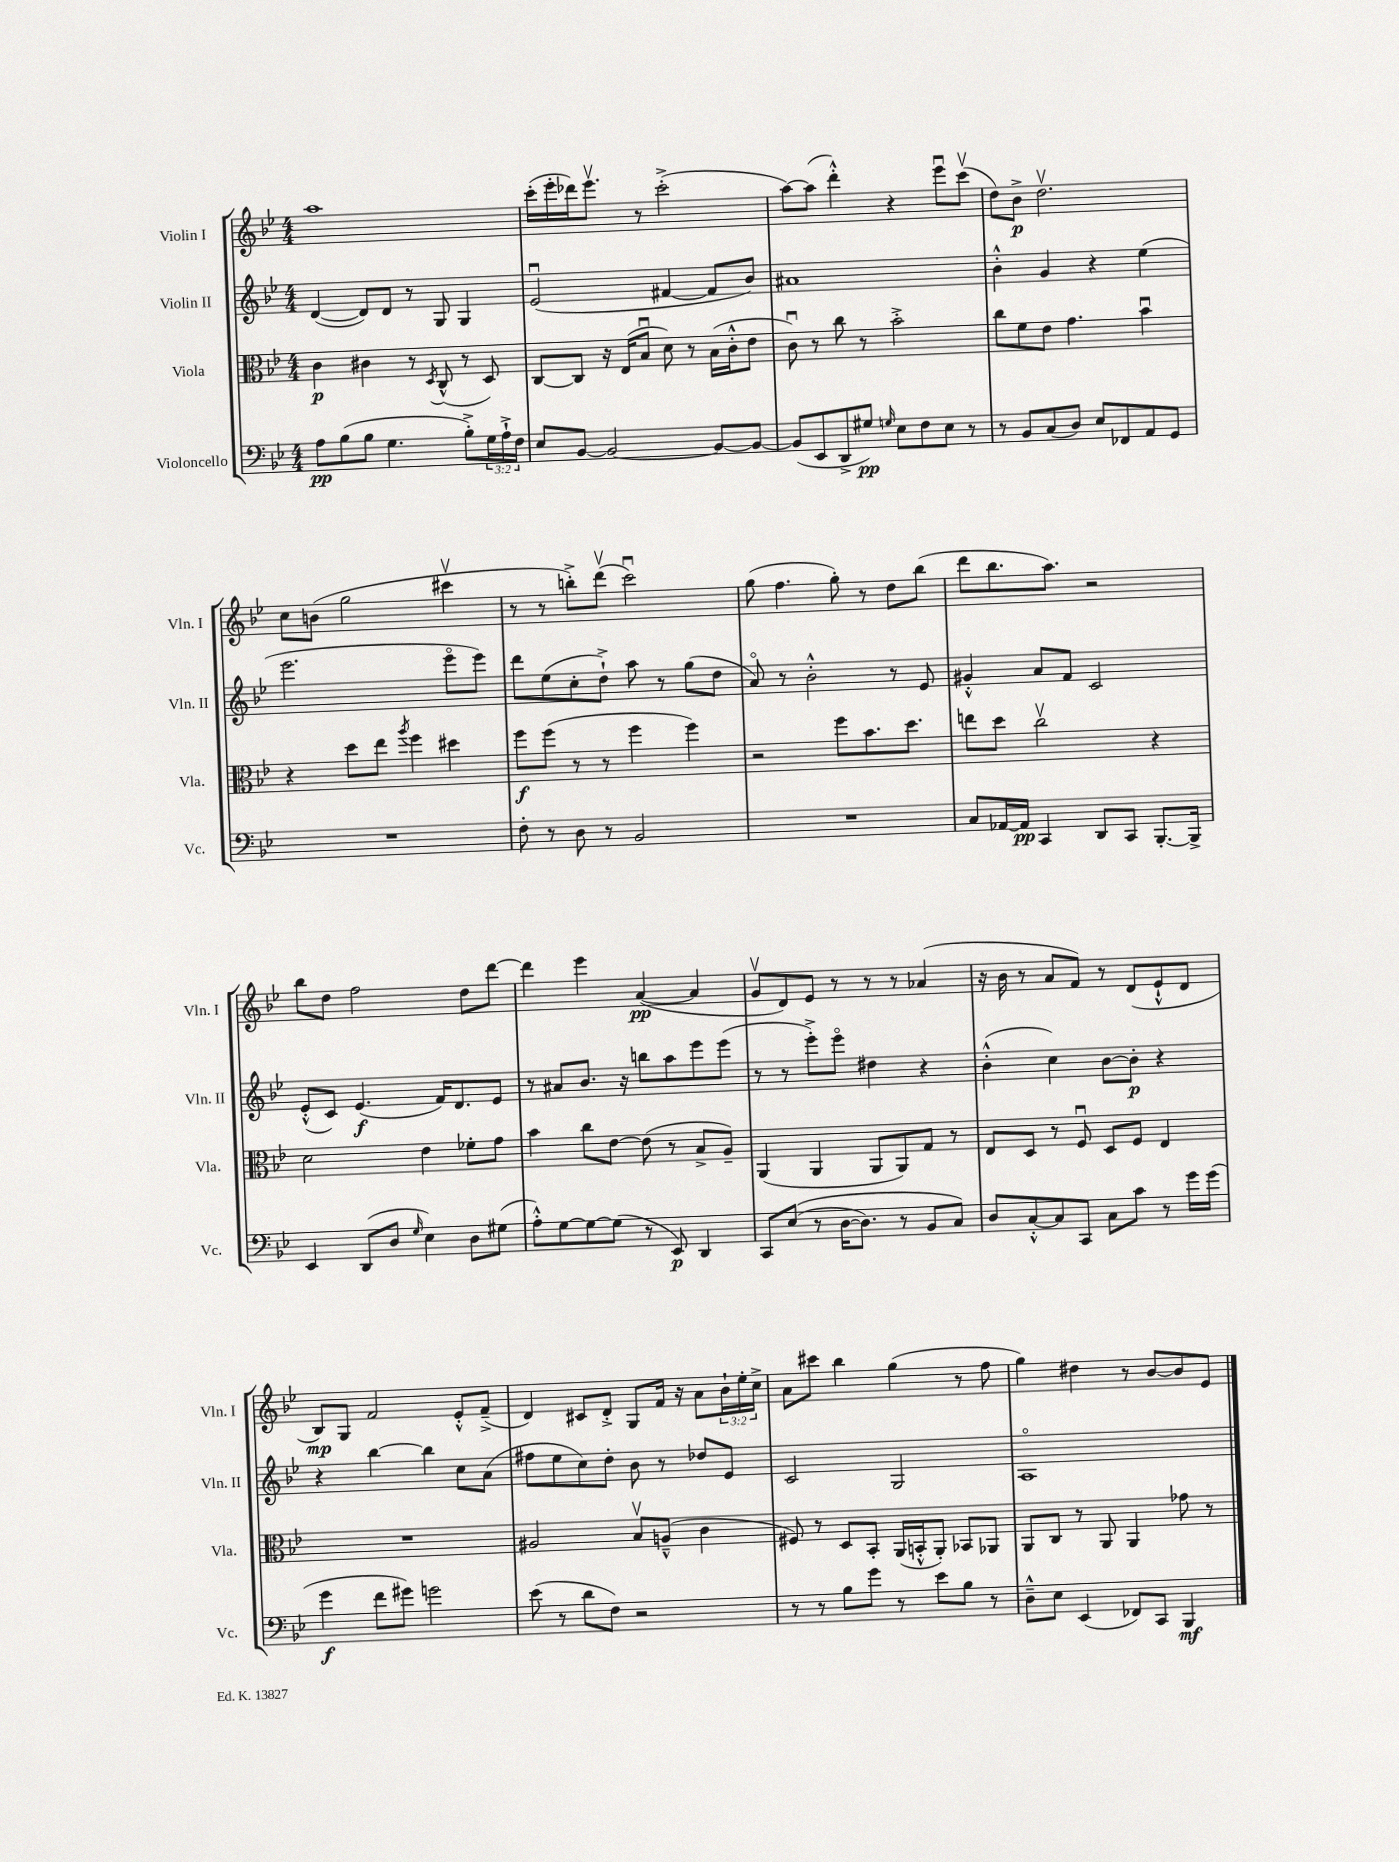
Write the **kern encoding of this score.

**kern	**kern	**kern	**kern
*staff4	*staff3	*staff2	*staff1
*clefF4	*clefC3	*clefG2	*clefG2
*k[b-e-]	*k[b-e-]	*k[b-e-]	*k[b-e-]
*M4/4	*M4/4	*M4/4	*M4/4
8A\L	4c\	([4d/	1aa
(8B-\	.	.	.
8B-\J	4c#\	8d/]L)	.
4.G\	.	8d/J	.
.	8r	8r	.
.	8qD/	.	.
.	(8C^^/	8G/	.
8B-'^\L)	8r	4G/	.
24G\L	8D/)	.	.
24A`^\	.	.	.
24F\JJ	.	.	.
=	=	=	=
8E-/L	[8C/L	(2e-u/	(16ccc'\LL
.	.	.	16eee-'\
[8BB-/J	8C/]J	.	16ddd-\J)
.	.	.	8.eee-v\J
2BB-/_	16r	.	.
.	(16E-/LK	.	.
.	8B-u/J	.	8r
.	8d\)	[4f#/	(2ccc'^\
.	8r	.	.
8BB-/_L	(16B-\LL	8f#/]L	.
.	16c'^^\J	.	.
8BB-/_J	8e-\J	8b-/J)	.
=	=	=	=
(8BB-/]L	8cu\)	1a#	[8aa\L)
8EE-/	8r	.	(8aa\]J
8DD^/	8cc\	.	4ddd'^^\)
8G#/J)	8r	.	.
16qqG/	.	.	.
8E-\L	2b-'^\	.	4r
8F\	.	.	.
8E-\J	.	.	8eee-u\L
8r	.	.	(8cccv\J
=	=	=	=
8r	8cc\L	4b-'^^\	8dd\L)
8BB-/L	8f\	.	8b-^\J
(8C/	8e-\J	4g/	2.ddv\
8D/J)	4.g\	.	.
8E-/L	.	4r	.
8FF-/	.	.	.
8AA/	4b-u\	(4ee-\	.
8GG/J	.	.	.
=	=	=	=
1r	4r	2.eee-\	8cc\L
.	.	.	(8b\J
.	8dd\L	.	2gg\
.	8ee-\J	.	.
.	8qaa/	.	.
.	4ff\	.	.
.	4dd#\	8eee-o\L	4ccc#v\
.	.	8eee-\J)	.
=	=	=	=
8F'\	8ff\L	8ddd\L	8r
8r	(8ff\J	(8ee-\	8r
8D\	8r	8cc'\	8bb'^\L)
8r	8r	8dd`^\J)	(8dddv\J
2BB-/	4ff\	8aa\	2cccu\)
.	.	8r	.
.	4ff\)	(8gg\L	.
.	.	8dd\J	.
=	=	=	=
1r	2r	8ao/)	(8gg\
.	.	8r	4.ff\
.	.	2b-'^^\	.
.	8ff\L	.	8gg'\)
.	8.b-\	.	8r
.	.	8r	8dd\L
.	8.dd\J	.	.
.	.	8e-/	(8bb-\J
=	=	=	=
8C/L	8ee\L	4g#'^^/	8ddd\L
[16AA-/L	8dd\J	.	8.bb-\
16AA-/]JJ	.	.	.
4CC/	2ccv\	8a/L	.
.	.	.	8.aa\J)
.	.	8f/J	.
8DD/L	.	2c/	2r
8CC/J	.	.	.
[8.BBB-'/L	4r	.	.
16BBB-^/]Jk	.	.	.
=	=	=	=
4EE-/	2d\	(8e-'^^/L	8bb-\L
.	.	8c/J)	8dd\J
(8DD/L	.	(4.e-/	2ff\
8D/J	.	.	.
16qqG/	.	.	.
4E-\)	4e-\	.	.
.	.	16f/LK)	.
.	.	8.d/	.
8D\L	8f-'\L	.	8dd\L
(8G#\J	8g\J	8e-/J	[8ddd\J
=	=	=	=
8A'^^\L)	4b-\	8r	4ddd\]
[8G\	.	8a#/L	.
8G\_	8cc\L	8.b-/J	4eee-\
(8G\]J	[8e-\J	.	.
.	.	16r	.
8r	(8e-\]	8bb\L	([4a/
8EE-/)	8r	8aa\	.
4DD/	8B-^/L	8eee-\	4a/]
.	8A~/J)	(8eee-\J	.
=	=	=	=
8CC/L	(4AA/	8r	8gv/L
&((8E-/J	.	8r	8d/)
8r	4AA/	8eee-'^\L)	8e-/J
[16D\LK	.	8eee-o\J	8r
8.D\]J)	.	.	.
.	8AA/L	4dd#\	8r
8r	8AA/)	.	8r
8BB-/L	8G/J	4r	(4a-/
8C/J&)	8r	.	.
=	=	=	=
8D/L	8E-/L	(4b-'^^\	16r
.	.	.	16b-\
[8C'^^/	8D/J	.	8r
8C/]	8r	4cc\)	8a/L
8CC/J	8Fu/	.	8f/J)
8C\L	8D/L	[8b-\L	8r
8c\J	8F/J	8b-'\]J	(8d/L
8r	4E-/	4r	8e-`^^/
16g\LL	.	.	8d/J
(16g\JJ	.	.	.
=	=	=	=
4g\	1r	4r	8B-/L)
.	.	.	8G/J
8f\L	.	[4bb-\	2f/
8g#\J)	.	.	.
2g\	.	4bb-\]	.
.	.	8cc\L	8e-'^^/L
.	.	(8a\J	(8f~^/J
=	=	=	=
(8e-\	2A#/	8ff#\L	4d/)
8r	.	8ee-\	.
8d\L	.	8cc\)	8c#/L
8F\J)	.	8dd'\J	8d'^/J
2r	8B-v/L	8b-\	8G/L
.	(8A~^^/J	8r	16f/Jk
.	.	.	16r
.	4c\	8dd-/L	8a\L
.	.	8e-/J	24b-`\L
.	.	.	24ee-'\
.	.	.	24cc^\JJ
=	=	=	=
8r	8F#/)	2c/	8a\L
8r	8r	.	8ccc#\J
8B-\L	8D/L	.	4bb-\
8g\J	8BB-'/J	.	.
8r	(16AA/LL	2G/	(4gg\
.	16BB'^^/J	.	.
8e-\L	8AA'/J)	.	.
8B-\J	8BB-/L	.	8r
8r	8AA-/J	.	8ff\
=	=	=	=
8D~^^\L	8AA/L	1Ao	4gg\)
8E-\J	8C/J	.	.
(4EE-/	8r	.	4dd#\
.	8AA/	.	.
8FF-/L)	4AA/	.	8r
8CC/J	.	.	[8b-/L
4BBB-/	8g-\	.	8b-/]
.	8r	.	8e-/J
==	==	==	==
*-	*-	*-	*-
